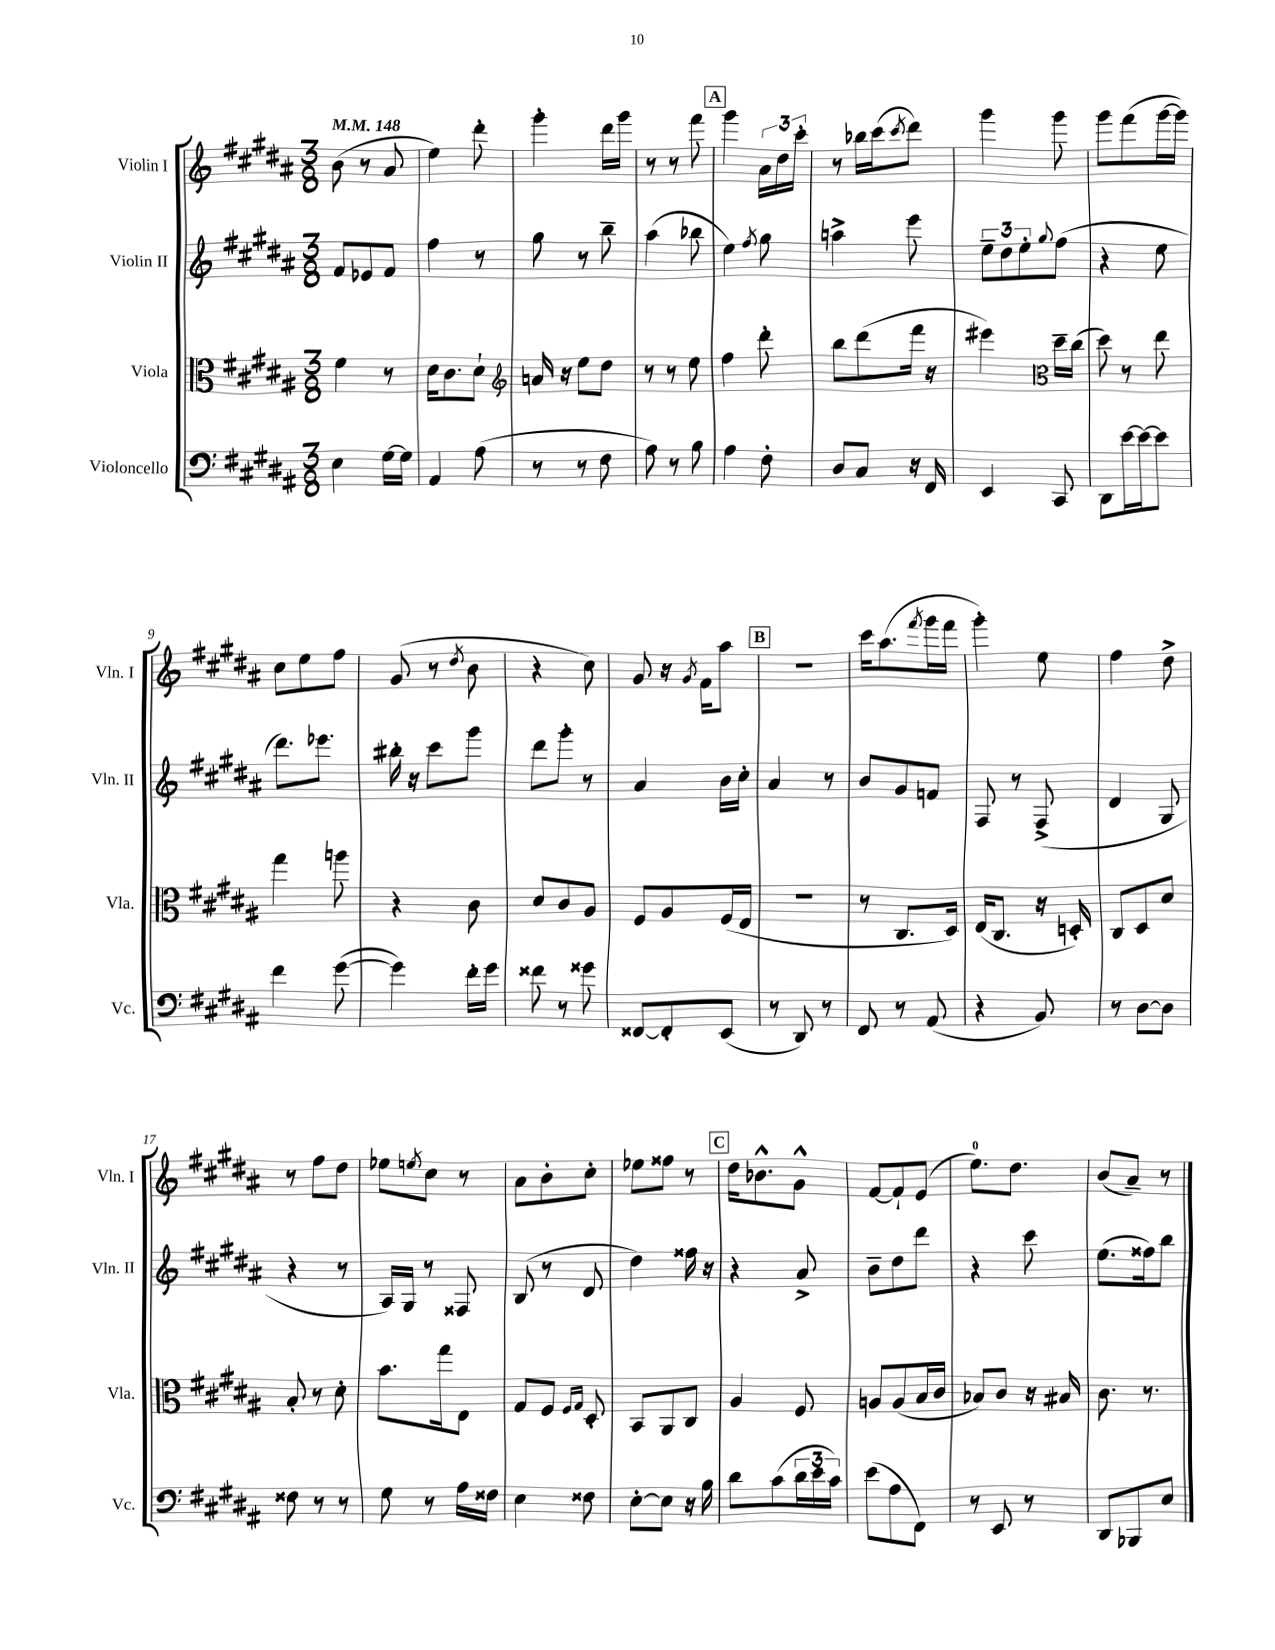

**kern	**kern	**kern	**kern
*staff4	*staff3	*staff2	*staff1
*clefF4	*clefC3	*clefG2	*clefG2
*k[f#c#g#d#a#]	*k[f#c#g#d#a#]	*k[f#c#g#d#a#]	*k[f#c#g#d#a#]
*M3/8	*M3/8	*M3/8	*M3/8
*MM148	*MM148	*MM148	*MM148
4E	4f#	8f#	(8b
.	.	8e-	8r
[16G#	8r	8f#	8a#
16G#]	.	.	.
=	=	=	=
4AA#	16d#	4ff#	4ee)
.	8.c#	.	.
(8A#	8d#`	8r	8ddd#'
=	=	=	=
*	*clefG2	*	*
8r	16a	8gg#	4ggg#'
.	16r	.	.
8r	8ee	8r	.
8F#	8dd#	8bb~	16ddd#
.	.	.	16ggg#
=	=	=	=
8A#)	8r	(4aa#	8r
8r	8r	.	8r
8B	8ee	8bb-	8fff#
=	=	=	=
4A#	4ff#	4ee)	4ggg#
.	.	8qff#	.
8F#'	8ddd#'	8gg#	24a#
.	.	.	24dd#
.	.	.	24ccc#'
=	=	=	=
8D#	8bb	4aa^	8r
8C#	(8ddd#	.	16bb-
.	.	.	(16ccc#
.	.	.	8qccc#
16r	16fff#	8eee	8ddd#)
16FF#	16r	.	.
=	=	=	=
4EE	4eee#)	12ee~	4ggg#
.	.	12dd#	.
.	.	12ee'	.
*	*clefC3	*	*
.	.	8qqgg#	.
8CC#	16dd#~	(8ff#	8ggg#
.	(16cc#	.	.
=	=	=	=
8DD#	8dd#)	4r	8ggg#
[16e	8r	.	(8fff#
16e_	.	.	.
8e]	8ee	8ee	[16ggg#
.	.	.	16ggg#])
=	=	=	=
4f#	4gg#	8.ddd#)	8cc#
.	.	.	8ee
.	.	8.eee-	.
([8g#	8aa	.	8ff#
=	=	=	=
4g#])	4r	16bb#'	(8g#
.	.	16r	.
.	.	8ccc#	8r
.	.	.	8qdd#
16f#'	8c#	8ggg#	8b
16g#	.	.	.
=	=	=	=
8f##	8d#	8ddd#	4r
8r	8c#	8ggg#'	.
8g##	8A#	8r	8cc#)
=	=	=	=
[8FF##	8F#	4a#	8g#
8FF##']	8A#	.	16r
.	.	.	8qg#
.	.	.	16f#
(8EE	(16F#	16b	8aa#
.	16E	16cc#'	.
=	=	=	=
8r	4.r	4a#	4.r
8DD#)	.	.	.
8r	.	8r	.
=	=	=	=
8FF#	8r	8b	16ccc#
.	.	.	(8.aa#
8r	8.C#	8g#	.
.	.	.	8qfff#
(8AA#	.	8f	16ggg#
.	16D#)	.	16fff#
=	=	=	=
4r	(16E	8F#	4ggg#')
.	8.C#	.	.
.	.	8r	.
8BB)	16r	(8F#^	8ee
.	16D')	.	.
=	=	=	=
8r	8C#	4d#	4ff#
[8D#	8D#	.	.
8D#]	8d#	8G#	8dd#^
=	=	=	=
8F##	8B'	4r	8r
8r	8r	.	8ff#
8r	8d#'	8r	8dd#
=	=	=	=
8G#	8.b	16A#)	8ee-
.	.	16G#	.
.	.	.	8qee
8r	.	8r	8cc#
.	16gg#	.	.
16A#	8E	8F##	8r
16F##	.	.	.
=	=	=	=
4E	8G#	(8B	8a#
.	8F#	8r	8b'
.	16qqF#	.	.
.	16qqG#	.	.
8F##	8D#'	8d#	8cc#'
=	=	=	=
[8E'	8BB	4dd#)	8ee-
8E]	8AA#	.	8ff##
16r	8C#	16ff##	8r
16B	.	16r	.
=	=	=	=
8d#	4A#	4r	16dd#
.	.	.	8.b-^^
(8c#	.	.	.
24d#	8F#	8a#^	8g#^^
24e	.	.	.
24c#)	.	.	.
=	=	=	=
(8e	8A	8b~	[8f#
8A#	(8A	8dd#	8f#`]
8FF#)	16B	8ddd#	(8e
.	16c#	.	.
=	=	=	=
8r	8B-)	4r	8.ee)
8EE	8c#	.	.
.	.	.	8.dd#
8r	16r	8ccc#	.
.	16B#	.	.
=	=	=	=
8DD#	8.c#	(8.ee	(8b
8BBB-	.	.	8a#~)
.	8.r	16ff##)	.
8E	.	8bb	8r
==	==	==	==
*-	*-	*-	*-
